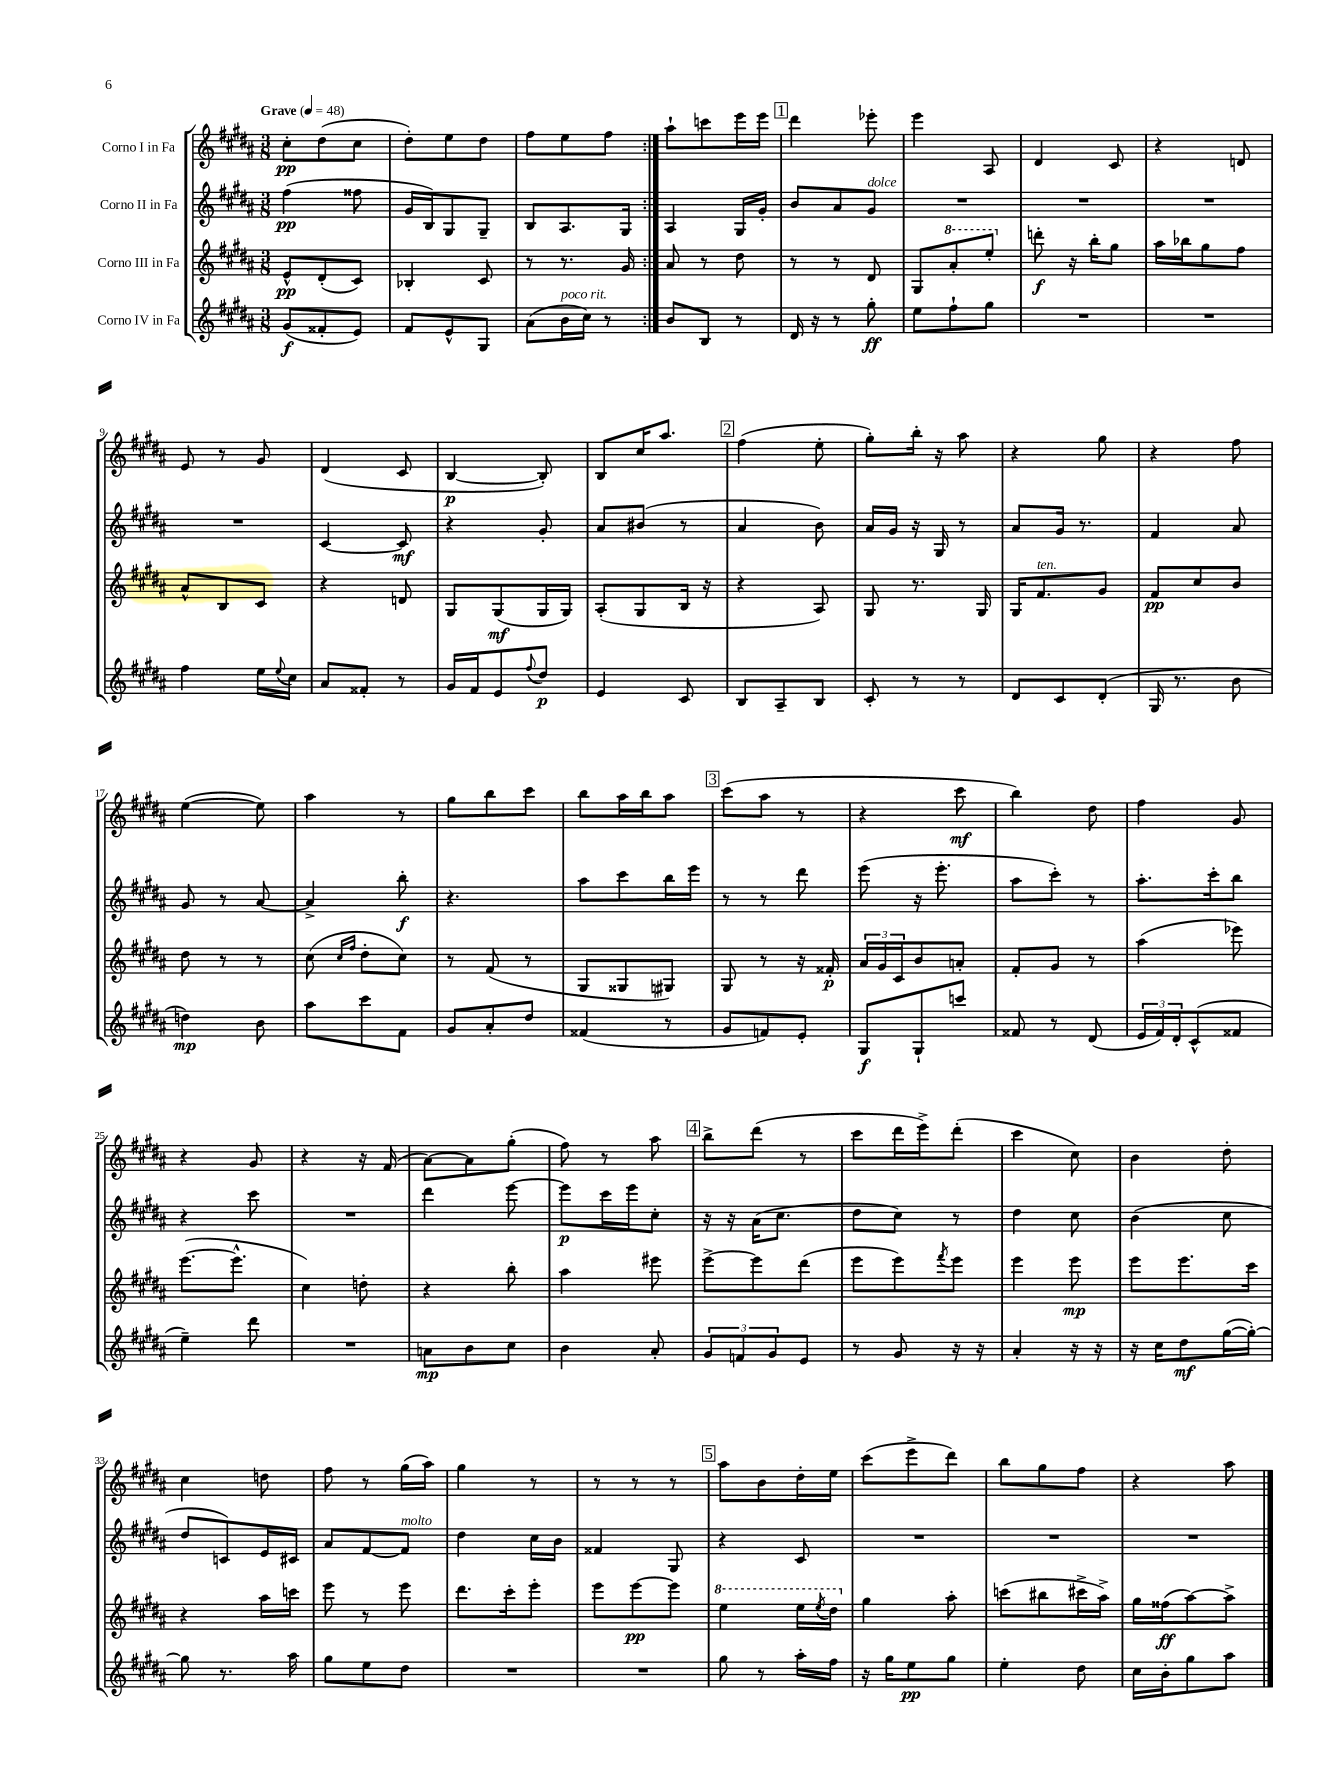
<<
\new StaffGroup <<
\new Staff = "s0" \with { instrumentName = "Corno I in Fa" } {
    \clef treble \key b \major \numericTimeSignature \time 3/8 \tempo "Grave" 4 = 48
    \repeat volta 2 { cis''8-.\pp dis''8( cis''8 |
    dis''8-.) e''8 dis''8 |
    fis''8 e''8 fis''8 | }
    ais''8-! c'''8 e'''16 e'''16 |
    \mark \markup { \box "1" } dis'''4 ees'''8-. |
    e'''4 ais8 |
    dis'4 cis'8 |
    r4 d'8 |
    e'8 r8 gis'8 |
    dis'4( cis'8 |
    b4~\p b8-.) |
    b8 cis''16 ais''8. |
    \mark \markup { \box "2" } fis''4( e''8-. |
    gis''8-.) b''16-. r16 ais''8 |
    r4 gis''8 |
    r4 fis''8 |
    e''4~( e''8) |
    ais''4 r8 |
    gis''8 b''8 cis'''8 |
    b''8 ais''16 b''16 ais''8 |
    \mark \markup { \box "3" } cis'''8( ais''8 r8 |
    r4 cis'''8\mf |
    b''4) dis''8 |
    fis''4 gis'8 |
    r4 gis'8 |
    r4 r16 fis'16( |
    ais'8~) ais'8 gis''8-.( |
    fis''8) r8 ais''8 |
    \mark \markup { \box "4" } b''8-> dis'''8( r8 |
    cis'''8 dis'''16 e'''16->) dis'''8-.( |
    cis'''4 cis''8) |
    b'4 dis''8-. |
    cis''4 d''8 |
    fis''8 r8 gis''16( ais''16) |
    gis''4 r8 |
    r8 r8 r8 |
    \mark \markup { \box "5" } ais''8 b'8 dis''16-. e''16 |
    cis'''8( e'''8-> dis'''8) |
    b''8 gis''8 fis''8 |
    r4 ais''8 \bar "|." |
}
\new Staff = "s1" \with { instrumentName = "Corno II in Fa" } {
    \clef treble \key b \major \numericTimeSignature \time 3/8
    \repeat volta 2 { fis''4\pp( fisis''8 |
    gis'16 b16) gis8 gis8-- |
    b8 ais8. gis16 | }
    ais4 gis16 gis'16-. |
    \mark \markup { \box "1" } b'8 ais'8 gis'8^\markup { \italic "dolce" } |
    R4. |
    R4. |
    R4. |
    R4. |
    cis'4~ cis'8\mf |
    r4 gis'8-. |
    ais'8 bis'8( r8 |
    \mark \markup { \box "2" } ais'4 b'8) |
    ais'16 gis'16 r16 gis16 r8 |
    ais'8 gis'16 r8. |
    fis'4 ais'8 |
    gis'8 r8 ais'8~ |
    ais'4-> b''8-.\f |
    r4. |
    ais''8 cis'''8 b''16 e'''16 |
    \mark \markup { \box "3" } r8 r8 dis'''8 |
    e'''8( r16 e'''8.-. |
    ais''8 cis'''8-.) r8 |
    ais''8.-. cis'''16-. b''8 |
    r4 cis'''8 |
    R4. |
    dis'''4 e'''8~ |
    e'''8\p cis'''16 e'''16 cis''8-. |
    \mark \markup { \box "4" } r16 r16 ais'16( cis''8. |
    dis''8 cis''8) r8 |
    dis''4 cis''8 |
    b'4( cis''8 |
    dis''8 c'8) e'16 cis'16 |
    ais'8 fis'8~ fis'8^\markup { \italic "molto" } |
    dis''4 cis''16 b'16 |
    fisis'4 gis8 |
    \mark \markup { \box "5" } r4 cis'8 |
    R4. |
    R4. |
    R4. \bar "|." |
}
\new Staff = "s2" \with { instrumentName = "Corno III in Fa" } {
    \clef treble \key b \major \numericTimeSignature \time 3/8
    \repeat volta 2 { e'8-^\pp dis'8-.( cis'8) |
    bes4-. cis'8 |
    r8 r8. gis'16 | }
    ais'8 r8 dis''8 |
    \mark \markup { \box "1" } r8 r8 dis'8 |
    gis8 \ottava #1 ais''8-. e'''8-. \ottava #0 |
    d'''8-.\f r16 b''16-. gis''8 |
    ais''16 bes''16 gis''8 fis''8 |
    ais'8-^ b8 cis'8 |
    r4 d'8 |
    gis8 gis8\mf( gis16 gis16) |
    ais8-.( gis8 b16 r16 |
    \mark \markup { \box "2" } r4 ais8) |
    gis8 r8. gis16 |
    gis16 fis'8.^\markup { \italic "ten." } gis'8 |
    fis'8\pp cis''8 b'8 |
    dis''8 r8 r8 |
    cis''8( \grace { cis''16 fis''16 } dis''8-. cis''8) |
    r8 fis'8( r8 |
    gis8 gisis8 gis8) |
    \mark \markup { \box "3" } gis8 r8 r16 fisis'16-.\p |
    \tuplet 3/2 { ais'16 gis'16 cis'16 } b'8 a'8-. |
    fis'8-. gis'8 r8 |
    ais''4( ees'''8) |
    e'''8.~( e'''8.-^ |
    cis''4) d''8-. |
    r4 b''8-. |
    ais''4 eis'''8 |
    \mark \markup { \box "4" } e'''8~-> e'''8 dis'''8( |
    e'''8 e'''8) \acciaccatura { fis'''8 } e'''8 |
    e'''4 e'''8\mp |
    e'''8 e'''8. cis'''16 |
    r4 ais''16 c'''16 |
    e'''8 r8 e'''8 |
    dis'''8. cis'''16-. e'''8-. |
    e'''8 e'''8~\pp e'''8 |
    \mark \markup { \box "5" } \ottava #1 e'''4 e'''16 \acciaccatura { e'''8 } dis'''16 \ottava #0 |
    gis''4 ais''8-. |
    c'''8( bis''8 cis'''16-> ais''16->) |
    gis''16 fisis''16\ff( ais''8~) ais''8-> \bar "|." |
}
\new Staff = "s3" \with { instrumentName = "Corno IV in Fa" } {
    \clef treble \key b \major \numericTimeSignature \time 3/8
    \repeat volta 2 { gis'8\f( fisis'8-. e'8) |
    fis'8 e'8-^ gis8 |
    ais'8( b'16^\markup { \italic "poco rit." } cis''16) r8 | }
    b'8 b8 r8 |
    \mark \markup { \box "1" } dis'16 r16 r8 gis''8-.\ff |
    e''8 fis''8-! gis''8 |
    R4. |
    R4. |
    fis''4 e''16 \appoggiatura { e''8 } cis''16 |
    ais'8 fisis'8-. r8 |
    gis'16 fis'16 e'8 \appoggiatura { fis''8 } dis''8\p |
    e'4 cis'8 |
    \mark \markup { \box "2" } b8 ais8-- b8 |
    cis'8-. r8 r8 |
    dis'8 cis'8 dis'8-.( |
    gis16 r8. b'8 |
    d''4\mp) b'8 |
    ais''8 cis'''8 fis'8 |
    gis'8 ais'8-. dis''8 |
    fisis'4( r8 |
    \mark \markup { \box "3" } gis'8 f'8) e'8-. |
    gis8\f gis8-! c'''8 |
    fisis'8 r8 dis'8( |
    \tuplet 3/2 { e'16 fis'16) dis'16-. } cis'8-^( fisis'8 |
    e''4--) dis'''8 |
    R4. |
    a'8\mp b'8 cis''8 |
    b'4 ais'8-. |
    \mark \markup { \box "4" } \tuplet 3/2 { gis'8 f'8 gis'8 } e'8 |
    r8 gis'8 r16 r16 |
    ais'4-. r16 r16 |
    r16 cis''16 dis''8\mf gis''16~( gis''16~-.) |
    gis''8 r8. ais''16 |
    gis''8 e''8 dis''8 |
    R4. |
    R4. |
    \mark \markup { \box "5" } gis''8 r8 ais''16-. fis''16 |
    r16 gis''16 e''8\pp gis''8 |
    e''4-. dis''8 |
    cis''16 b'16-. gis''8 ais''8 \bar "|." |
}
>>
>>
